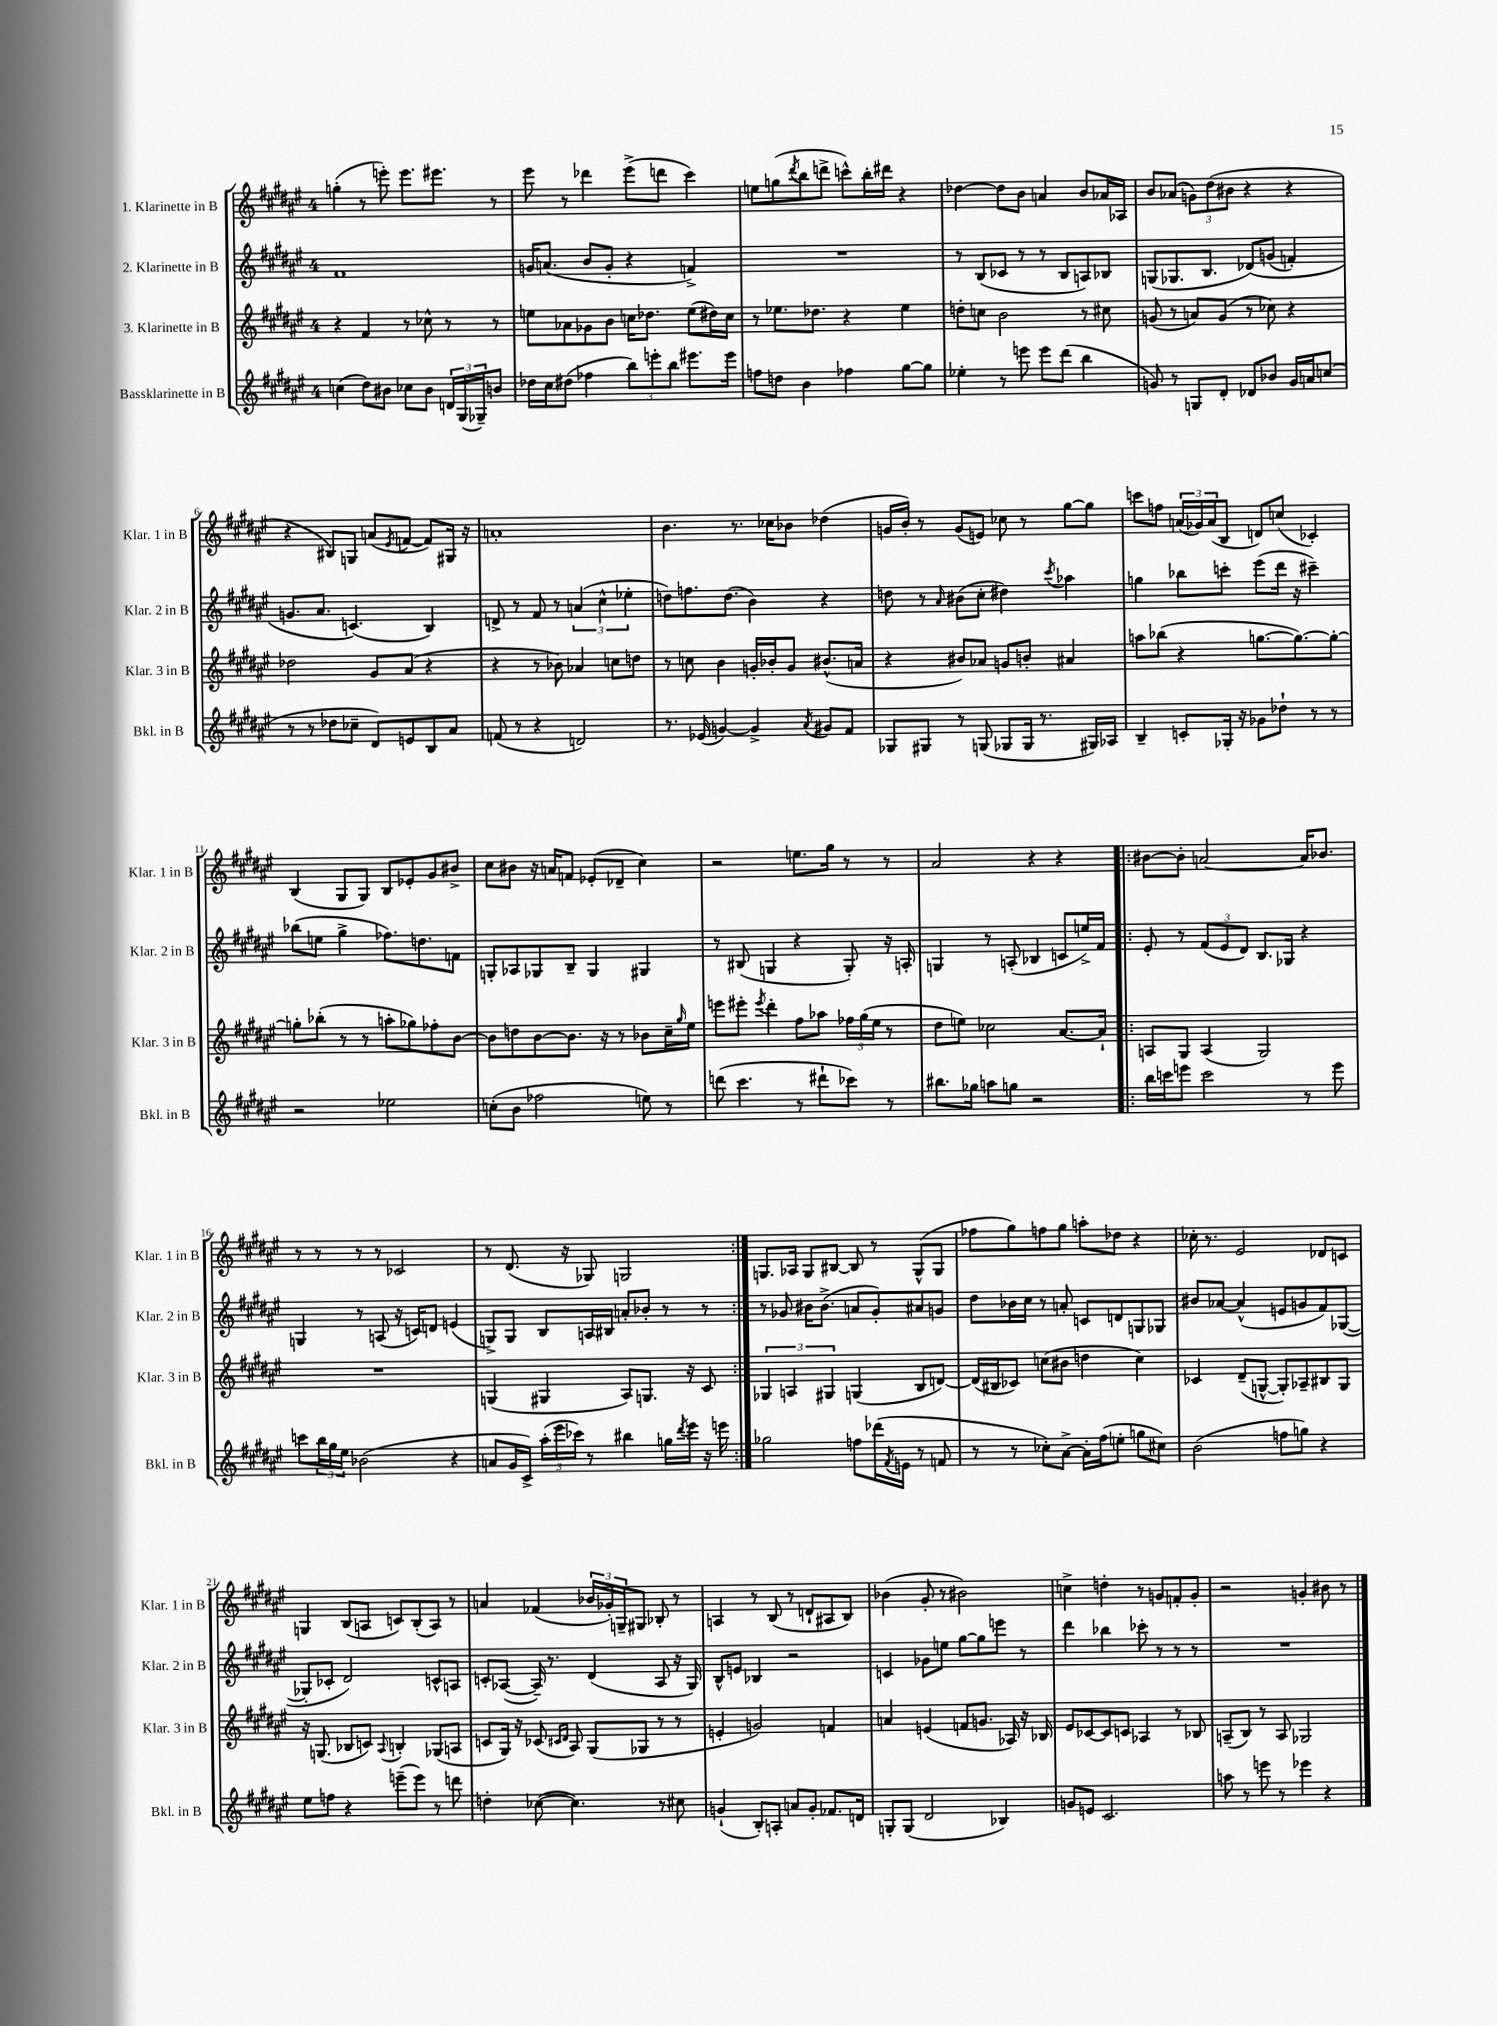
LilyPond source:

<<
\new StaffGroup <<
\new Staff = "s0" \with { instrumentName = "1. Klarinette in B" shortInstrumentName = "Klar. 1 in B" } {
    \clef treble \key fis \major \once \override Staff.TimeSignature.style = #'single-digit \time 4/4
    g''4-.( r8 e'''8-.) e'''8. eis'''8. r8 |
    eis'''8 r8 des'''4 eis'''8->( d'''8 cis'''4) |
    e''8 g''8( \acciaccatura { dis'''8 } b''8 d'''8-> c'''8-^) b''16-. dis'''16 r4 |
    des''4~ des''8 b'8 a'4 b'8 aes'16 aes16 |
    b'8 aes'8( \tuplet 3/2 { g'8) dis''8( bis'8 } r4 r4 |
    r4 bis8) g8 a'8( \acciaccatura { eis'8 } f'8~ f'8) gis16 r16 |
    a'1-. |
    b'4. r8. ces''16 bes'8 des''4( |
    g'16 b'16-.) r8 g'8( e'8) ces''8 r8 gis''8~ gis''8 |
    c'''8 f''8 \tuplet 3/2 { a'16( ges'16) a'16( } b8 d'8) c''8( ces'4-.) |
    b4( gis8 gis8) b8 ees'8-. gis'8 bis'8-> |
    cis''8 bis'8 r16 a'16 f'8 ees'8-.( des'8-- cis''4) |
    r2 e''8. gis''16 r8 r8 |
    ais'2 r4 r4 |
    \repeat volta 2 { bis'8~ bis'8-. a'2~ a'16 bes'8. |
    r8 r8 r8 r8 ces'2 |
    r8 dis'8.( r16 ges8) g2 | }
    g8. aes16 g8 bis8~ bis8 r8 g8-^( g8 |
    fes''8 gis''8) f''8 gis''8 a''8-. des''8 r4 |
    ces''16-. r8. eis'2 des'8 c'8 |
    g4 b8( a8 c'8) b8-.( a8) r8 |
    a'4 fes'4( \tuplet 3/2 { bes'16 ges'16-.) g16-- } gis8 bes8-. r8 |
    a4 r8 b8( r8 d'8-! ais8 b8) |
    bes'4( gis'8-. r8 bis'2) |
    c''4-> d''4-. r8 g'8 f'8-. g'8-. |
    r2 g'4-. bis'8 r8 \bar "|." |
}
\new Staff = "s1" \with { instrumentName = "2. Klarinette in B" shortInstrumentName = "Klar. 2 in B" } {
    \clef treble \key fis \major \once \override Staff.TimeSignature.style = #'single-digit \time 4/4
    fis'1 |
    g'16 a'8.( b'8 g'8-. r4 f'4->) |
    R1 |
    r8 b8( ces'8 r8 r8 b8 a8) bes8 |
    g8( ges8. b8. des'8)\( g'8( f'4-.) |
    g'8. ais'8. c'4.(\) b4) |
    d'8-> r8 fis'8 r8 \tuplet 3/2 { a'4( cis''4-^ ees''4-. } |
    d''8) f''8. d''8.( b'4) r4 |
    d''8 r8 \grace { ais'16 } bis'8( cis''8-. dis''4) \acciaccatura { cis'''8 } aes''4 |
    g''4 bes''8 c'''8-. eis'''8( dis'''16 r16 cis'''4--) |
    bes''8( e''8 gis''4-> fes''8.) d''8. f'8 |
    g8-. aes8 ges8 b8-- ges4 gis4 |
    r8 bis8( g4 r4 g8-.) r16 a16-. |
    g4 r8 a8-.( bes4 c'8 e''16->) fis'16 |
    \repeat volta 2 { eis'8-. r8 \tuplet 3/2 { fis'8( eis'8 dis'8) } b8. ges16 r4 |
    g4 r8 a8( r16 c'16) d'8 e'4( |
    g8->) g8 b8 a16 bis16 a'8-. bes'8-. r8 r8 | }
    r8 ges'8 bis'16 bis'8.->( a'8 ges'8-.) ais'8 g'8 |
    dis''8 bes'16 cis''16 r8 a'8-. c'8 d'8 g8 ges8 |
    bis'8 aes'8~ aes'4-^( e'8 g'8 fis'8) ges8~( |
    ges8-. ces'8-. dis'2) c'8-^ a8 |
    c'8-. aes8~( aes16--) r8. dis'4( aes8 r16 gis16) |
    b8-^ e'8 bes4 r2 |
    c'4 ges'8 e''8 gis''8~ gis''8 e'''8 r8 |
    dis'''4 bes''4 ces'''8-. r8 r8 r8 |
    R1 \bar "|." |
}
\new Staff = "s2" \with { instrumentName = "3. Klarinette in B" shortInstrumentName = "Klar. 3 in B" } {
    \clef treble \key fis \major \once \override Staff.TimeSignature.style = #'single-digit \time 4/4
    r4 fis'4 r8 ces''8-^ r8 r8 |
    e''8 aes'8 ges'8 b'8 c''16 des''8. e''8( dis''16) c''16 |
    r8 ees''8. des''8. r4 ees''4 |
    d''8-. c''8 b'2 r8 cis''8 |
    g'8( r8 a'8) g'8( r8 ces''8) r4 |
    des''2 gis'8 ais'8( r4 |
    r4 r8 bes'8) aes'4 c''8 d''8 |
    r8 c''8 b'4 g'16-. bes'16-. g'8 bis'8.-^( a'16 |
    r4 bis'8) aes'8 g'8 b'8-. ais'4 |
    a''8 bes''8( r4 g''8.~ g''8.~) g''8~-. |
    g''8-. bes''8-.( r8 r8 a''8-. ges''8) fes''8-. b'8~ |
    b'8 d''8 b'8~ b'8. r16 r8 bes'8 cis''16-- \grace { gis''16 } eis''16 |
    e'''8 eis'''8-. \acciaccatura { eis'''8 } dis'''4-. fis''8 aes''8 \tuplet 3/2 { fes''16 gis''16( eis''16 } r8 |
    dis''8 e''8) ces''2 ais'8.~ ais'16-! |
    \repeat volta 2 { a8 gis8 a4( gis2) |
    R1 |
    g4( gis4 ais8) g8. r16 cis'8 | }
    \tuplet 3/2 { ges4 a4 gis4 } g4( b8 d'8~) |
    d'16( bis16 ces'8) c''8( bis'8 d''4 c''4) |
    ces'4 dis'8--( g8~-^ g8-.) aes8-- bis8 g8 |
    r16 g8.( bes8 c'8) \appoggiatura { ais8 } b4-. ges8( a8 |
    c'8 gis16) r16 ces'8( \grace { cis'16 dis'16 } ais8) gis8( ges8 r8 r8 |
    e'4-. g'2) f'4 |
    a'4 e'4( f'8 g'8. aes16) r16 bes16 |
    eis'8 ces'8~ ces'8 c'8 aes4 r8 bes8 |
    a8--( b8) r8 a8 ges2 \bar "|." |
}
\new Staff = "s3" \with { instrumentName = "Bassklarinette in B" shortInstrumentName = "Bkl. in B" } {
    \clef treble \key fis \major \once \override Staff.TimeSignature.style = #'single-digit \time 4/4
    c''4( dis''8) bis'8 ces''8 bis'8 \tuplet 3/2 { d'16 gis16( ges16--) } b'8 |
    des''16 cis''16 dis''8( fes''4 \tuplet 3/2 { b''8) e'''8-. b''8 } eis'''8. eis'''16 |
    f''8 d''8 b'4 fes''4 gis''8~ gis''8 |
    ees''4-. r8 e'''8 e'''8 dis'''8( b''4 |
    g'8) r8 g8 dis'8-. des'8 bes'8 g'16 a'16 c''8( |
    r8 r8 des''8 ces''8-- dis'8) e'8 b8 ais'8 |
    f'8( r8 r4 d'2) |
    r8. ees'16( g'4~) g'4-> \acciaccatura { ais'8 } gis'8 fis'8 |
    ges8 gis8 r8 g8( ges8 ges16 r8. gis16) aes16 |
    b4-- c'8-. ges16-. r16 ges'8 des''8-! r8 r8 |
    r2 ees''2 |
    c''8-.( b'8 fes''2 e''8) r8 |
    d'''8( cis'''4. r8 dis'''8-! ces'''8) r8 |
    bis''8. ges''16 a''8 g''8 r2 |
    \repeat volta 2 { b''16 c'''16 e'''8 c'''2 r8 e'''8 |
    c'''8 \tuplet 3/2 { b''16 gis''16 eis''16 } bes'2( r4 |
    a'8 gis'16 cis'16->) \tuplet 3/2 { ais''16-.( eis'''16 ces'''16) } r8 bis''4 g''16 \acciaccatura { dis'''8 } eis'''16 r16 e'''16 | }
    ges''2 f''8 des'''16( \acciaccatura { fis'8 } e'16 r8 f'8 |
    r8 r8 ces''8-.) ais'8~-> ais'16-. fis''16( e''8-. g''8 cis''8) |
    b'2( f''8 g''8) r4 |
    eis''8 f''8 r4 e'''8--( e'''8) r8 d'''8 |
    d''4-. ces''8~( ces''4.) r8 cis''8 |
    g'4-!( b8-.) a8-. a'8 g'8-. fes'8. d'16 |
    g8-. g8( dis'2 bes4) |
    g'8 e'8 cis'2. |
    a''8 r8 e'''8 r8 ees'''4 r4 \bar "|." |
}
>>
>>
